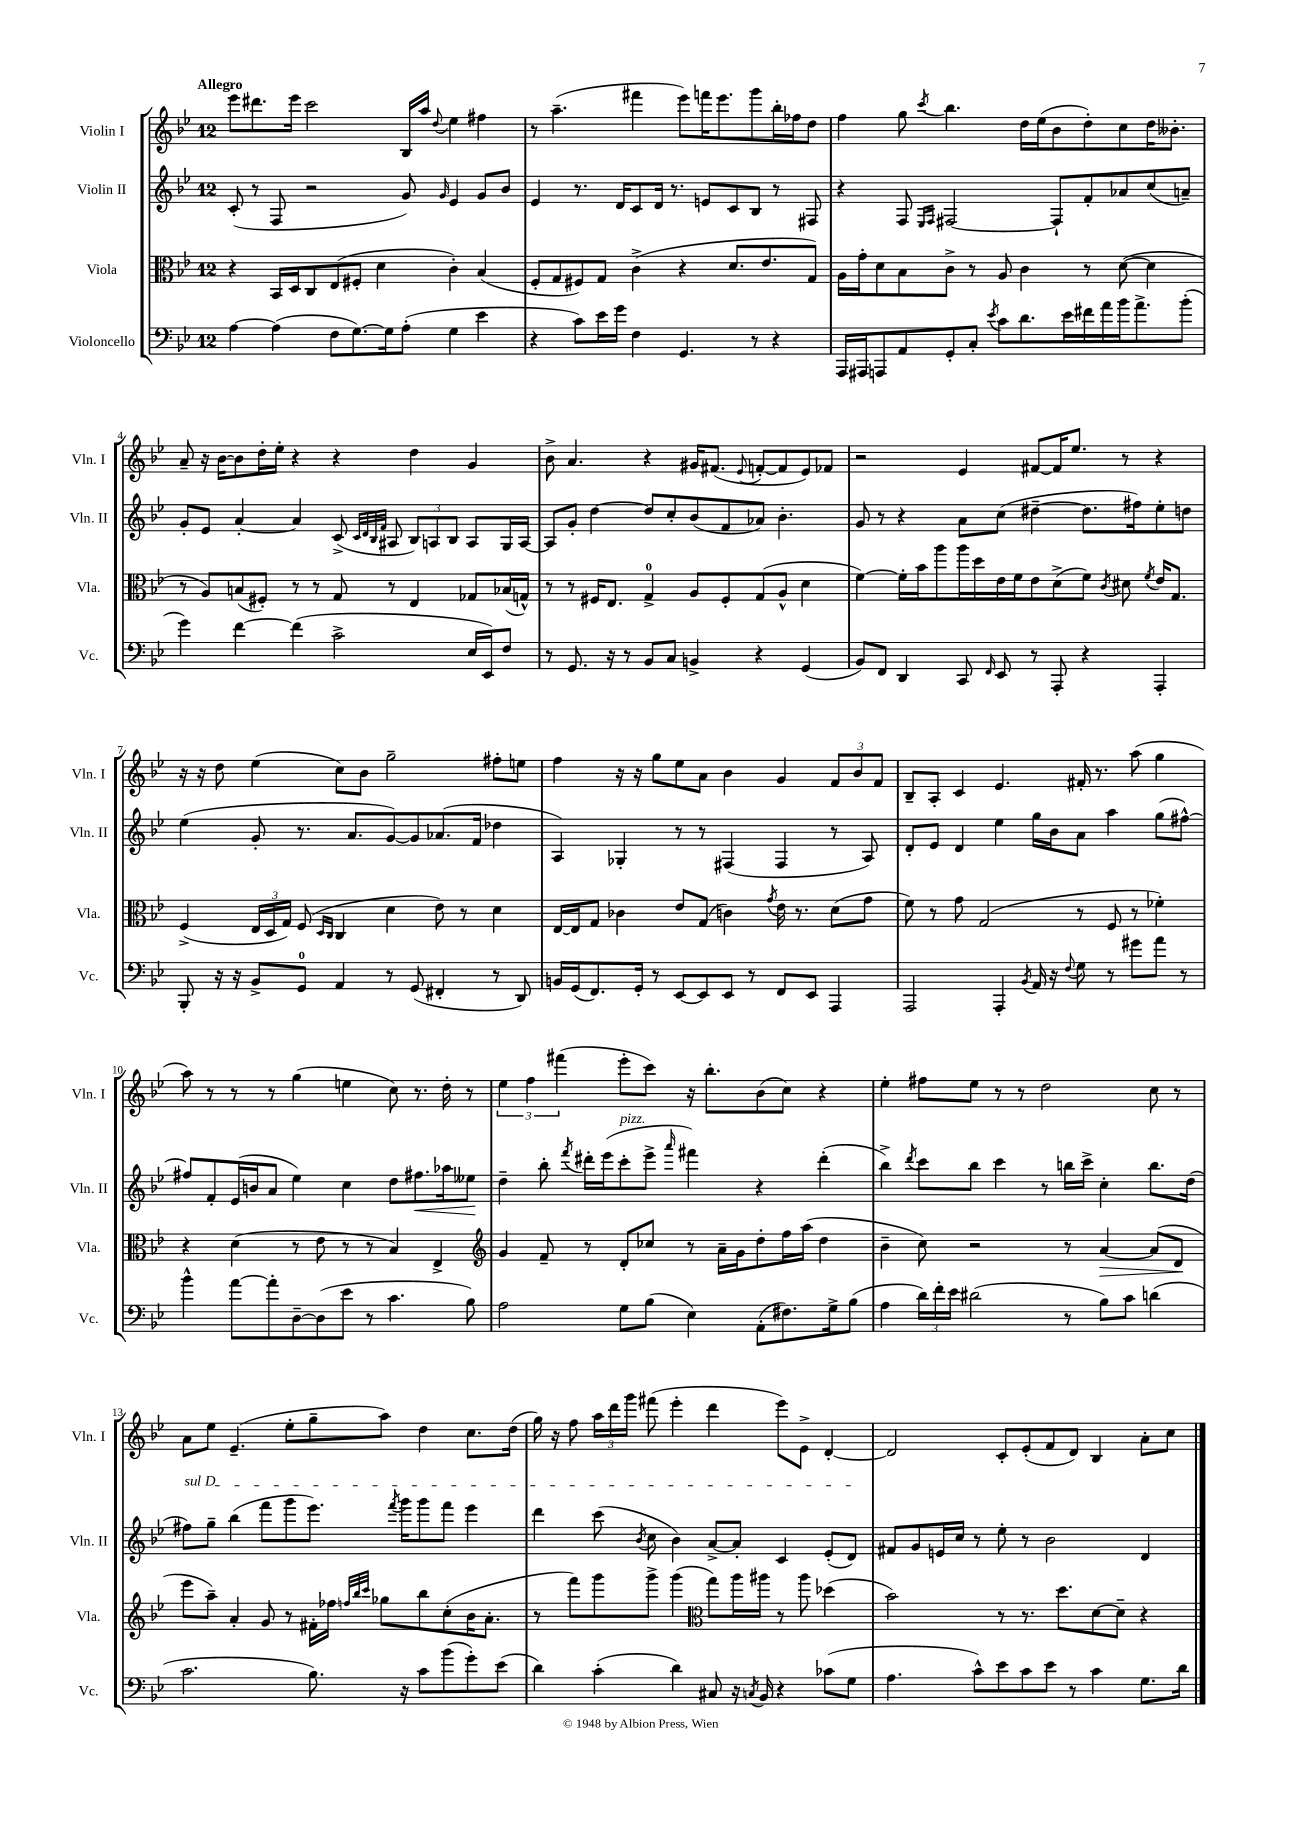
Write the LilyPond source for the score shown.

<<
\new StaffGroup <<
\new Staff = "s0" \with { instrumentName = "Violin I" shortInstrumentName = "Vln. I" } {
    \clef treble \key bes \major \once \override Staff.TimeSignature.style = #'single-digit \time 12/8 \tempo "Allegro"
    \autoBeamOff ees'''8[ dis'''8. ees'''16] c'''2 bes16[ a''16] \appoggiatura { d''8 } ees''4 fis''4 |
    r8 a''4.--( fis'''4 ees'''8[) f'''16 ees'''8. g'''8 bes''16-. fes''16 d''8] |
    f''4 g''8 \acciaccatura { c'''8 } bes''4. d''16[ ees''16( bes'8 d''8-.) c''8 d''16 beses'8.]-. |
    a'8-- r16 bes'16[~ bes'8 d''16-. ees''16]-. r4 r4 d''4 g'4 |
    bes'8-> a'4. r4 gis'16[ fis'8.]( \appoggiatura { ees'8 } f'8[~-. f'8 ees'8) fes'8] |
    r2 ees'4 fis'8[~ fis'16 ees''8.] r8 r4 |
    r16 r16 d''8 ees''4( c''8[) bes'8] g''2-- fis''8[-. e''8] |
    f''4 r16 r16 g''8[ ees''8 a'8] bes'4 g'4 \tuplet 3/2 { f'8[ bes'8 f'8] } |
    bes8[-- a8]-. c'4 ees'4. fis'16-. r8. a''8( g''4 |
    a''8) r8 r8 r8 g''4( e''4 c''8) r8. d''16-. r8 |
    \tuplet 3/2 { ees''4 f''4 fis'''4( } ees'''8[-. c'''8]) r16 bes''8.[-. bes'8( c''8]) r4 |
    ees''4-. fis''8[ ees''8] r8 r8 d''2 c''8 r8 |
    a'8[ ees''8] ees'4.--( ees''8[-. g''8-- a''8]) d''4 c''8.[ d''16]( |
    g''16) r16 f''8 \tuplet 3/2 { a''16[ d'''16 g'''16] } fis'''8( ees'''4-. d'''4 ees'''8[) ees'8]-> d'4~-. |
    d'2 c'8[-. ees'8-.( f'8 d'8]) bes4 a'8[-. c''8] \bar "|." |
}
\new Staff = "s1" \with { instrumentName = "Violin II" shortInstrumentName = "Vln. II" } {
    \clef treble \key bes \major \once \override Staff.TimeSignature.style = #'single-digit \time 12/8
    \autoBeamOff c'8-.( r8 f8 r2 g'8) \grace { g'16 } ees'4 g'8[ bes'8] |
    ees'4 r8. d'16[ c'8 d'16] r8. e'8[ c'8 bes8] r8 fis8 |
    r4 f8 \grace { ees16[ f16] } fis2~ fis8[-! f'8-. aes'8 c''8( a'8]--) |
    g'8[-. ees'8] a'4~-. a'4 c'8->( \grace { c'32[ d'32 bes32 f'32] } ais8 \tuplet 3/2 { bes8[) a8 bes8] } a8[ g16 a16]~ |
    a8[ g'8]-. d''4~ d''8[ c''8-. bes'8( f'8 aes'8]) bes'4.-. |
    g'8 r8 r4 a'8[ c''8]( dis''4~-- dis''8.[ fis''16) ees''8-. d''8] |
    ees''4( g'8-. r8. a'8.[ g'8~) g'8 aes'8.( f'16] des''4 |
    a4) ges4-. r8 r8 fis4( fis4 r8 a8) |
    d'8[-. ees'8] d'4 ees''4 g''16[ bes'16 a'8] a''4 g''8[( fis''8]~-^) |
    fis''8[ f'8-. ees'16( b'16 a'8] ees''4) c''4 d''8[ fis''8.\< aes''16 eeses''8]\! |
    d''4-- bes''8-. \acciaccatura { f'''8 } dis'''16[-. ees'''16( c'''8-.^\markup { \italic "pizz." } ees'''8]-> \grace { a'''16 } fis'''4) r4 dis'''4-.( |
    bes''4->) \acciaccatura { d'''8 } c'''8[ bes''8] c'''4 r8 b''16[ c'''16]-> c''4-. b''8.[ d''16]( |
    \once \override TextSpanner.bound-details.left.text = \markup { \italic "sul D" } fis''8[\startTextSpan) g''8]-- bes''4( f'''8[ g'''8 ees'''8.]) \acciaccatura { f'''8 } g'''16[ g'''8 f'''8] ees'''4 |
    d'''4 c'''8( \acciaccatura { bes'8 } c''8 bes'4) a'8[~-> a'8]-. c'4 ees'8[-.( d'8]\stopTextSpan) |
    fis'8[ g'8 e'16 c''16] r8 ees''8-. r8 bes'2 d'4 \bar "|." |
}
\new Staff = "s2" \with { instrumentName = "Viola" shortInstrumentName = "Vla." } {
    \clef alto \key bes \major \once \override Staff.TimeSignature.style = #'single-digit \time 12/8
    \autoBeamOff r4 bes,16[ d16 c8 ees8( fis8]-. d'4 c'4-.) bes4( |
    f8[-. g8 fis8) g8] c'4->( r4 d'8.[ ees'8. g8]) |
    a16[ g'16-. d'8 bes8 c'8]-> r8 a8 c'4 r8 d'8~( d'4 |
    r8 a8[) b8( fis8]-.) r8 r8 g8 r8 ees4 ges8[ bes16( g16]-^) |
    r8 r8 fis16[ ees8.] g4-0-> a8[ fis8-. g8( a8]-^ d'4 |
    f'4~) f'16[-. bes'16 a''8 a''16 d''16 ees'16 f'16 ees'8 d'8->( f'8]) \acciaccatura { c'8 } dis'8 \acciaccatura { f'8 } ees'16[ g8.] |
    f4->( \tuplet 3/2 { ees16[ d16 g16]) } f8( \grace { d16[ c16] } c4 d'4 ees'8) r8 d'4 |
    ees16[~ ees16 g8] ces'4 ees'8[ g8]( c'4) \acciaccatura { g'8 } ees'16 r8. d'8[( g'8] |
    f'8) r8 g'8 g2( r8 f8 r8 fes'4-.) |
    r4 d'4( r8 ees'8 r8 r8 bes4) ees4-> |
    \clef treble g'4 f'8-- r8 d'8[-. ces''8] r8 a'16[-- g'16 d''8-. f''16 a''16]( d''4 |
    bes'4-- c''8) r2 r8 a'4~\> a'8[( d'8]\! |
    ees'''8[ a''8]--) a'4-. g'8 r8 fis'16[-. fes''16] \grace { f''32[ bes''32 c'''32] } ges''8[ bes''8 c''8-.( bes'16 a'8.]-. |
    r8 f'''8[) g'''8 g'''8]-> g'''4( \clef alto g''8[) a''16 ais''16] r8 ais''8 des''4( |
    bes'2) r8 r8. d''8.[ d'8~ d'8]-- r4 \bar "|." |
}
\new Staff = "s3" \with { instrumentName = "Violoncello" shortInstrumentName = "Vc." } {
    \clef bass \key bes \major \once \override Staff.TimeSignature.style = #'single-digit \time 12/8
    \autoBeamOff a4~ a4( f8[ g8.~) g16 a8]-.( g4 ees'4 |
    r4 c'8[) ees'16 g'16] f4 g,4. r8 r4 |
    a,,16[ ais,,16 a,,8 a,8 g,8-. c8]-. \acciaccatura { ees'8 } c'8[ d'8. ees'16 fis'16 a'16 bes'16 a'8.-> bes'8]-.( |
    g'4) f'4~ f'4( c'2-> ees16[ ees,16) f8] |
    r8 g,8. r16 r8 bes,8[ c8] b,4-> r4 g,4( |
    bes,8[) f,8] d,4 c,8 \grace { f,16 } ees,8 r8 a,,8-. r4 a,,4-. |
    bes,,8-. r16 r16 bes,8[-> g,8]-0 a,4 r8 g,8( fis,4-. r8 d,8) |
    b,16[ g,16( f,8.) g,16]-. r8 ees,8[~ ees,8 ees,8] r8 f,8[ ees,8] a,,4 |
    a,,2 a,,4-. \acciaccatura { bes,8 } a,16 r16 \appoggiatura { f8 } g8 r8 gis'8[ a'8] r8 |
    bes'4-^ a'8[~ a'8-. d8~-- d8( ees'8] r8 c'4. bes8) |
    a2 g8[ bes8]( ees4) a,8[-.( fis8.) g16-> bes8]( |
    a4 \tuplet 3/2 { d'16[) f'16-. ees'16] } dis'2( r8 bes8[) c'8] d'4( |
    c'2. bes8.) r16 c'8[ bes'8( g'8-.) ees'8]( |
    d'4) c'4-.( d'4) cis8 r16 \acciaccatura { c8 } bes,16 r4 ces'8[( g8] |
    a4. c'8[-^) ees'8 c'8 ees'8] r8 c'4 g8.[ d'16] \bar "|." |
}
>>
>>
